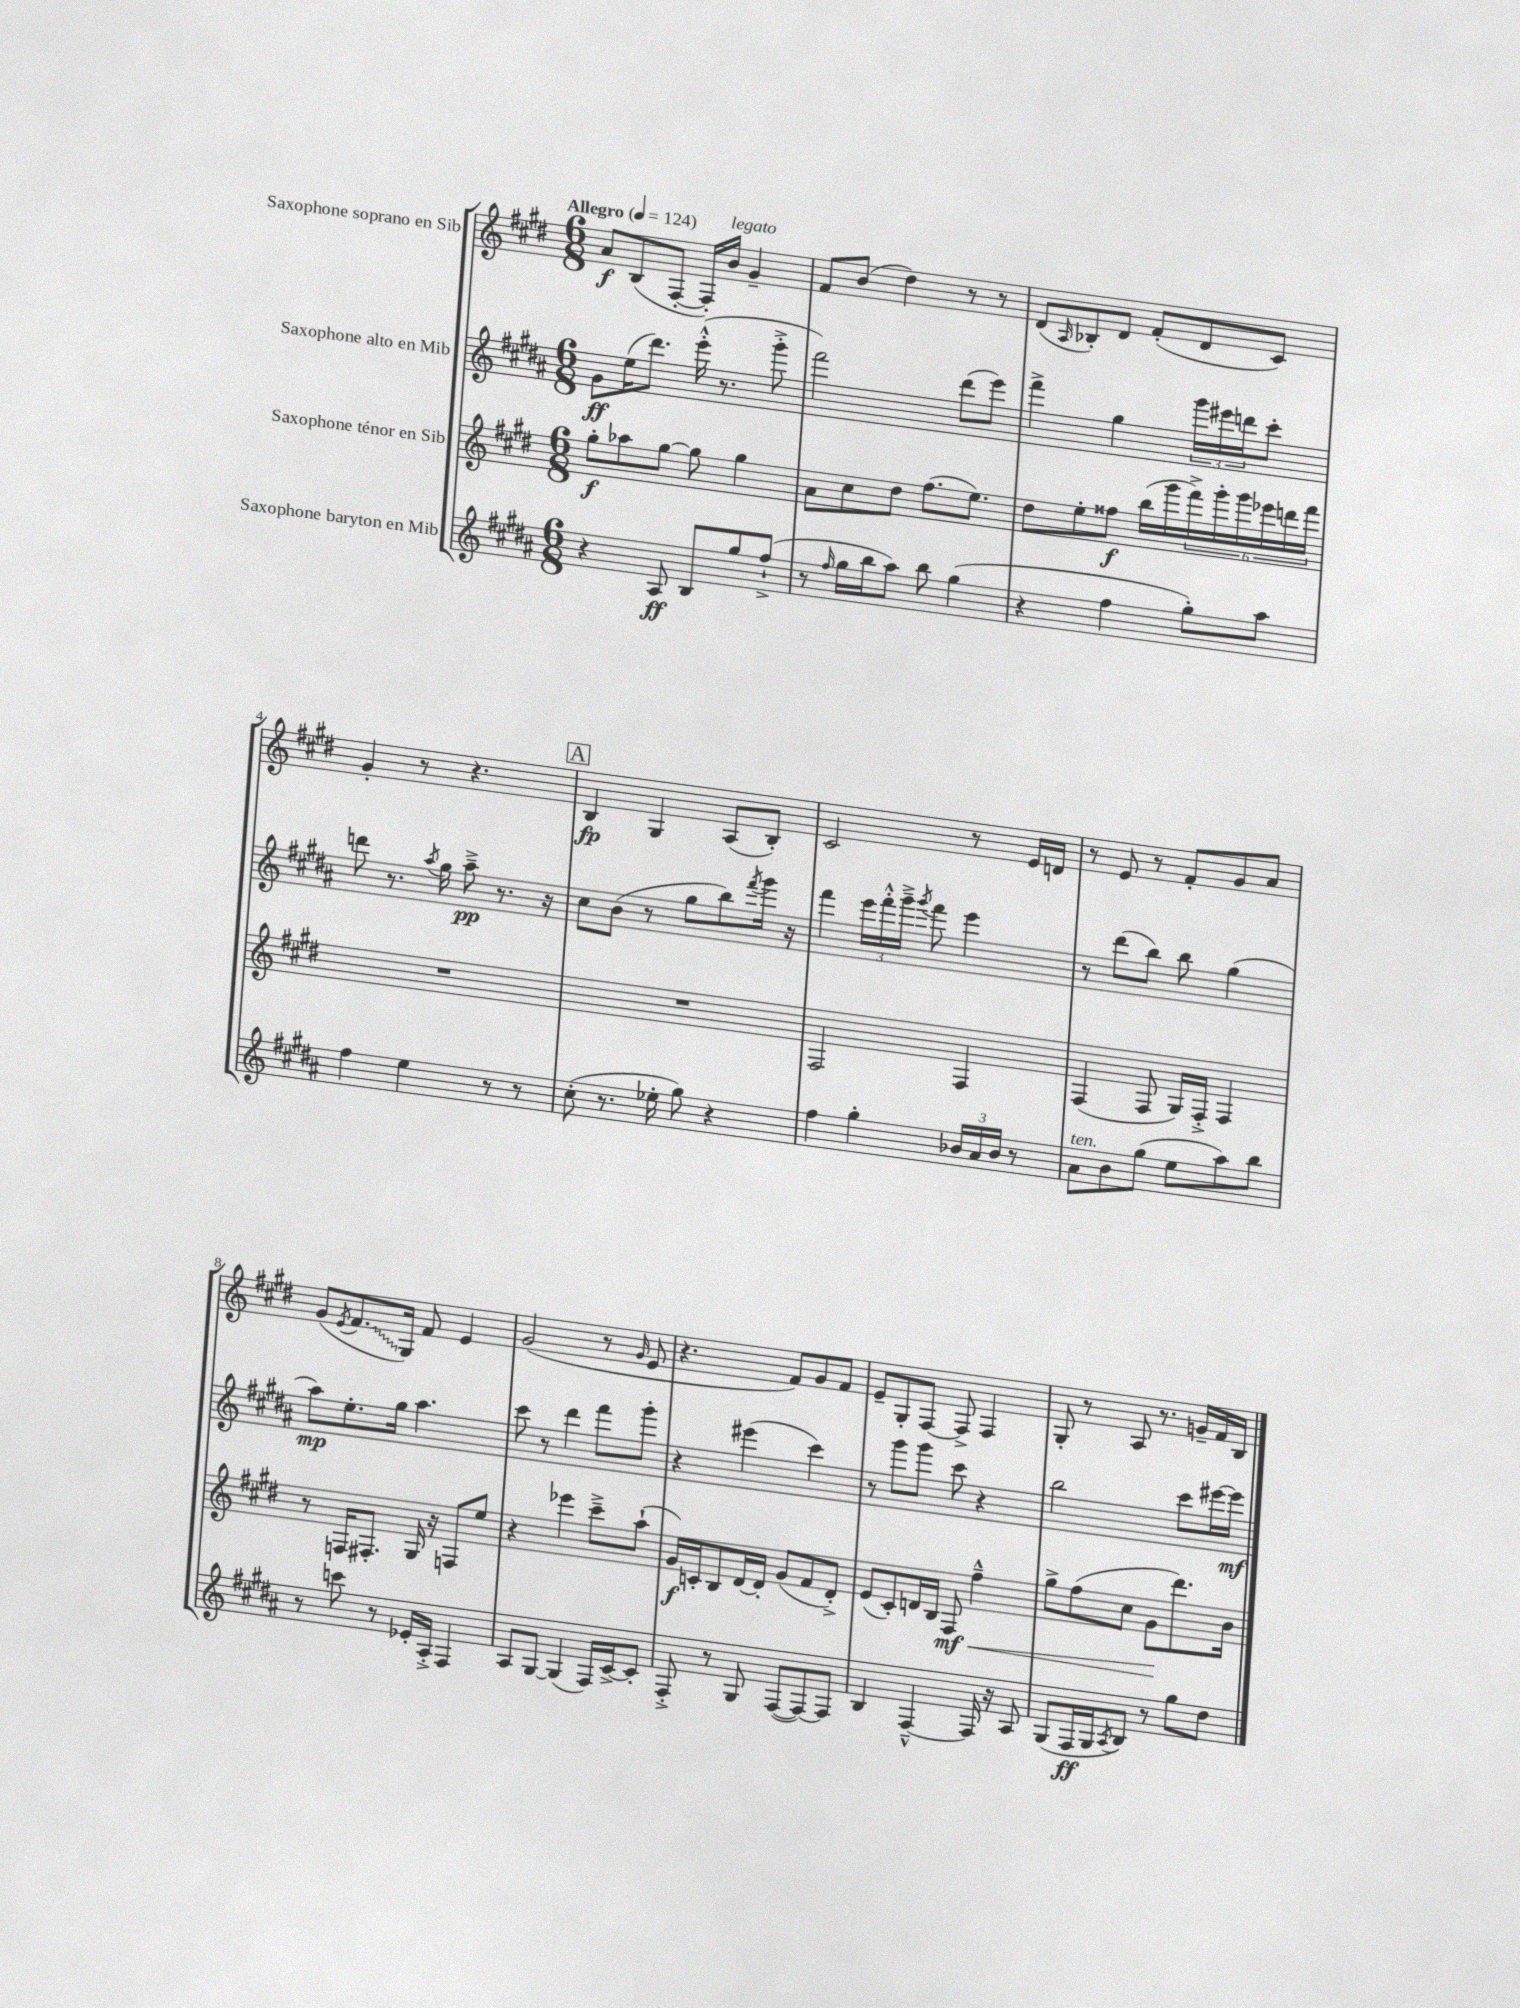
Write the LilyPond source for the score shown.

<<
\new StaffGroup <<
\new Staff = "s0" \with { instrumentName = "Saxophone soprano en Sib" } {
    \clef treble \key e \major \numericTimeSignature \time 6/8 \tempo "Allegro" 4 = 124
    a'8\f b8( fis8~-. fis16-.) b'16^\markup { \italic "legato" } gis'4-- |
    fis'8 b'8( dis''4) r8 r8 |
    dis'8( \grace { a16 } bes8-.) dis'8 fis'8-.( dis'8 cis'8) |
    gis'4-. r8 r4. |
    \mark \markup { \box "A" } b4\fp gis4 a8( b8-.) |
    cis'2 r8 e'16 d'16 |
    r8 e'8 r8 fis'8-. gis'8 a'8 |
    gis'8( \acciaccatura { e'8 } \once \override Glissando.style = #'zigzag fis'8.\glissando gis16) fis'8 e'4 |
    gis'2( r8 \grace { gis'16 } e'8 |
    r4. fis'8) gis'8 fis'8 |
    e'8-- gis8-. fis8~ fis8-> fis4 |
    gis8-. r8 a8 r8. g'16-- fis'16 b16 \bar "|." |
}
\new Staff = "s1" \with { instrumentName = "Saxophone alto en Mib" } {
    \clef treble \key b \major \numericTimeSignature \time 6/8
    gis'8\ff e''16( dis'''8.) e'''16-.-^( r8. gis'''8-.-> |
    fis'''2) dis'''8( e'''8) |
    fis'''4-> gis''4 \tuplet 3/2 { gis'''16 eis'''16 d'''16 } cis'''8-. |
    d'''8 r8. \acciaccatura { ais''8 } gis''16 ais''8--->\pp r8. r16 |
    \mark \markup { \box "A" } cis''8 b'8( r8 gis''8 b''8) \acciaccatura { fis'''8 } gis'''16 r16 |
    fis'''4 \tuplet 3/2 { e'''16 fis'''16-.-^ gis'''16---> } \acciaccatura { gis'''8 } fis'''8 e'''4 |
    r8 dis'''8( b''8) b''8 gis''4( |
    ais''8\mp) e''8.-. gis''16 ais''4. |
    cis'''8 r8 dis'''4 fis'''8 gis'''8-. |
    r4 eis'''4( cis'''4) |
    r8 gis'''8 gis'''8 cis'''8 r4 |
    b''2 cis'''8 eis'''16~ eis'''16\mf \bar "|." |
}
\new Staff = "s2" \with { instrumentName = "Saxophone ténor en Sib" } {
    \clef treble \key e \major \numericTimeSignature \time 6/8
    gis''8-.\f aes''8 gis''8~ gis''8 gis''4 |
    a'8 cis''8 dis''8 fis''8.( e''8.) |
    dis''8 e''8-. fisis''8\f b''16( gis'''16 \tuplet 6/4 { fis'''16->) gis'''16-. gis'''16 ees'''16 d'''16 fis'''16 } |
    R2. |
    \mark \markup { \box "A" } R2. |
    fis2 fis4 |
    fis4( fis8 gis16) fis16-.-> fis4 |
    r8 f16 fis8.-. gis16 r16 f8 e''8 |
    r4 ees'''4 cis'''8---> a''8-!( |
    gis'16\f) c'16-. b8 dis'16~ dis'16-. gis'8( fis'8 dis'8-.->) |
    e'8( cis'8-.) d'16 b16 fis8\mf\< fis''4---^ |
    gis''8-> fis''8( cis''8 gis'8\! dis'''8.) b'16 \bar "|." |
}
\new Staff = "s3" \with { instrumentName = "Saxophone baryton en Mib" } {
    \clef treble \key b \major \numericTimeSignature \time 6/8
    r4 ais8\ff b8 gis''8 fis''8-!->( |
    r8 \grace { fis''16 } gis''16 b''16 ais''8) b''8 gis''4( |
    r4 fis''4 gis''8-.) ais''8 |
    fis''4 e''4 r8 r8 |
    \mark \markup { \box "A" } cis''8-.( r8. ees''16-. gis''8) r4 |
    fis''4 gis''4-. \tuplet 3/2 { bes'16 ais'16 bes'16 } r8 |
    ais'8^\markup { \italic "ten." } b'8 gis''8( e''8 ais''8) b''8 |
    r8 c'''8 r8 ees'16-. ais16-.-> fis4 |
    ais8 gis8~ gis4( fis16) cis'16~-> cis'8-. |
    fis8-.-> r8 gis8 fis8~( fis8~) fis8 |
    b4 fis4~---^ fis16 r16 ais8 |
    gis8( fis16\ff gis16 \acciaccatura { ais8 } b8) r8 gis''8 dis''8 \bar "|." |
}
>>
>>
